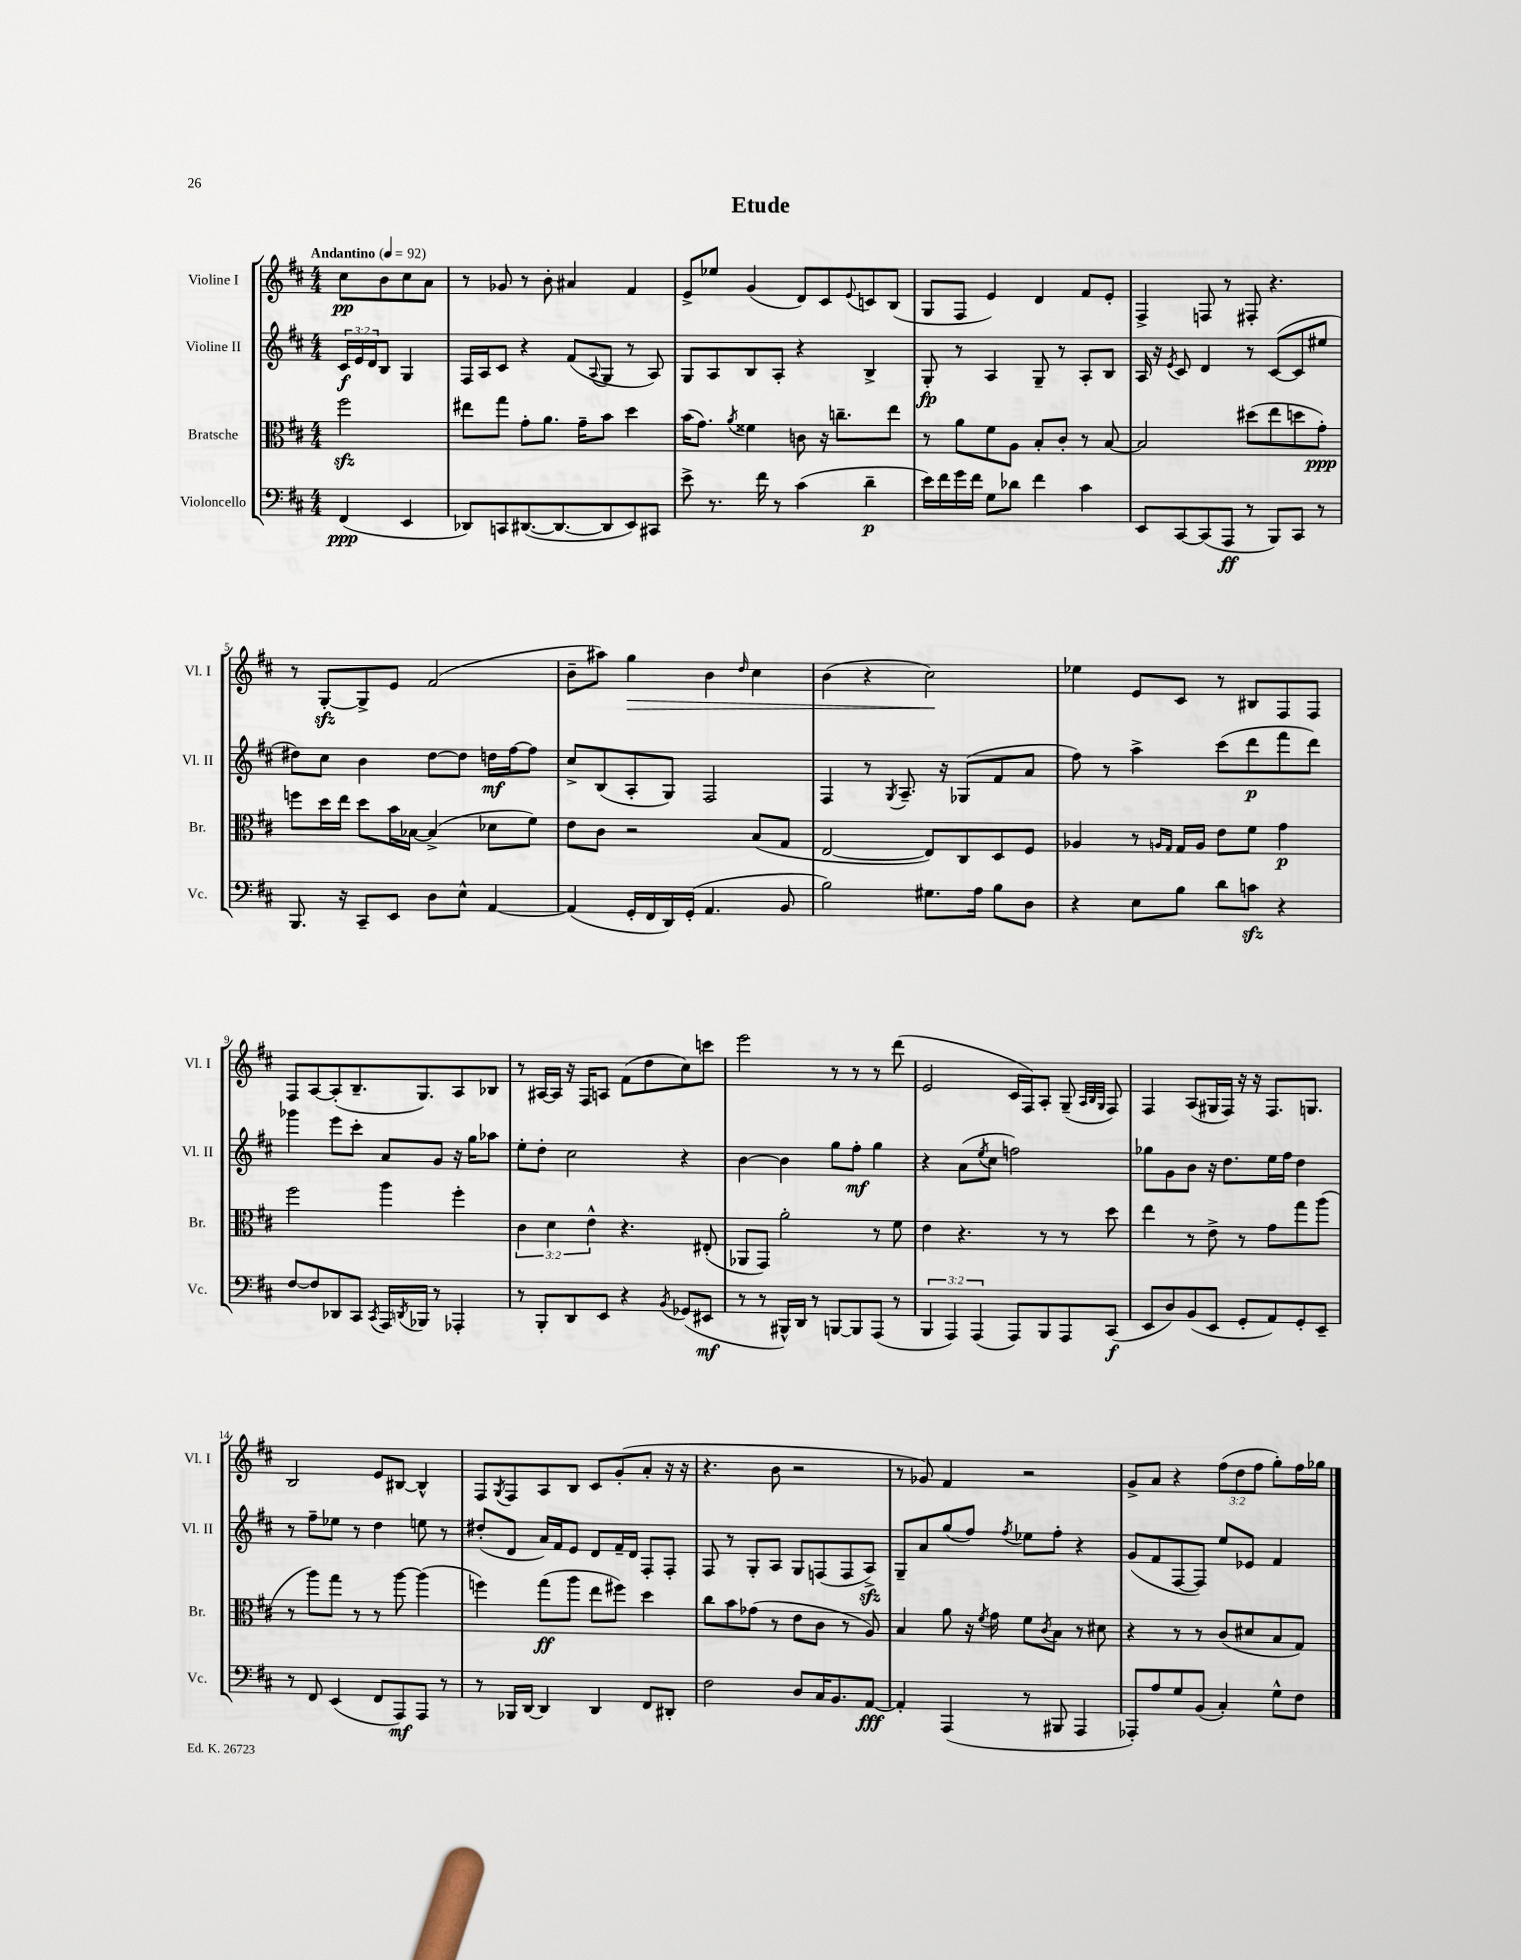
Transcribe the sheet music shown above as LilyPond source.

\header { title = "Etude" }
<<
\new StaffGroup <<
\new Staff = "s0" \with { instrumentName = "Violine I" shortInstrumentName = "Vl. I" } {
    \clef treble \key d \major \numericTimeSignature \time 4/4 \override Staff.TupletNumber.text = #tuplet-number::calc-fraction-text \partial 2 \tempo "Andantino" 4 = 92
    cis''8\pp b'8 cis''8 a'8 |
    r8 ges'8 r8 b'8-. ais'4 fis'4 |
    e'8-> ees''8 g'4( d'8) cis'8 \appoggiatura { e'8 } c'8 b8( |
    g8 fis8 e'4) d'4 fis'8 e'8-. |
    fis4-> f8 r8 fis8-. r4. |
    r8 g8~-.\sfz g8-> e'8 fis'2( |
    b'8-- ais''8) g''4\> b'4 \grace { d''16 } cis''4 |
    b'4( r4 cis''2\!) |
    ees''4 e'8 cis'8 r8 bis8 fis8 fis8 |
    fis8 a8~ a8-.( b8.-- g8.) a8 bes8 |
    r8 ais16~ ais16 r16 fis16 a8 fis'8( d''8 cis''8) c'''8 |
    e'''2 r8 r8 r8 d'''8( |
    e'2 cis'16 fis16) a8-. g8--( \grace { a32 b32 g32 } fis8) |
    fis4 a8( gis16 fis16) r16 r16 fis8. g8. |
    b2 e'8 bis8~ bis4-^ |
    fis8 \acciaccatura { g8 } fis8 a8 b8 cis'8 g'8-.( a'8-. r16 r16 |
    r4. b'8 r2 |
    r8 ges'8) fis'4 r2 |
    g'8-> a'8 r4 \tuplet 3/2 { fis''8( d''8 fis''8 } g''8-.) fis''16 ges''16 \bar "|." |
}
\new Staff = "s1" \with { instrumentName = "Violine II" shortInstrumentName = "Vl. II" } {
    \clef treble \key d \major \numericTimeSignature \time 4/4 \override Staff.TupletNumber.text = #tuplet-number::calc-fraction-text \partial 2
    \tuplet 3/2 { cis'16\f e'16 d'16 } b8 g4 |
    fis16 a16 cis'8 r4 fis'8( \appoggiatura { a8 } g8 r8 a8) |
    g8 a8 b8 a8-. r4 b4-> |
    g8-.\fp r8 a4 g8-- r8 a8-. b8 |
    a16 r16 \acciaccatura { e'8 } cis'8 d'4 r8 cis'8~( cis'8 eis''8 |
    dis''8) cis''8 b'4 dis''8~ dis''8 d''16\mf fis''16~ fis''8 |
    cis''8-> b8( a8-. g8) fis2 |
    fis4 r8 \acciaccatura { g8 } a8.-- r16 ges8( fis'8 a'8 |
    fis''8) r8 a''4-> cis'''8( d'''8\p fis'''8 d'''8) |
    ges'''4 e'''8 cis'''8-. a'8 g'8 r16 g''16 aes''8 |
    e''8-. d''8-. cis''2 r4 |
    b'4~ b'4 g''8 fis''8-.\mf g''4 |
    r4 a'8( \acciaccatura { e''8 } cis''8 f''2) |
    ges''8 g'8 b'8 r16 d''8. e''16 fis''16 d''4 |
    r8 fis''8-- ees''8 r8 d''4 e''8 r8 |
    dis''8-.( d'8 a'16) fis'16 e'8 d'8 fis'16-- d'16 fis8-. fis8-. |
    fis8 r8 g8-. a8 g8 f8( f8 a8->\sfz) |
    g8-- a'8 g''8( fis''8) \acciaccatura { fis''8 } ees''8 fis''8-. r4 |
    g'8( fis'8 fis8~ fis8) e''8 ees'8 fis'4 \bar "|." |
}
\new Staff = "s2" \with { instrumentName = "Bratsche" shortInstrumentName = "Br." } {
    \clef alto \key d \major \numericTimeSignature \time 4/4 \override Staff.TupletNumber.text = #tuplet-number::calc-fraction-text \partial 2
    fis''2\sfz |
    eis''8 g''8 g'8-. a'8. g'16-- b'8 d''4 |
    b'16( g'8.) \acciaccatura { a'8 } fisis'4 c'8 r16 c''8.-- e''8 |
    r8 a'8 fis'8 a8 b8-. cis'8-. r8 b8~ |
    b2 dis''8( e''8 d''8 g'8-.\ppp) |
    f''8 d''16 e''16 d''8 b'16 bes16~ bes4->( des'8 fis'8) |
    e'8 cis'8 r2 b8( g8 |
    e2~ e8) cis8 d8 fis8 |
    aes4 r8 \grace { a16 g16 } g16 a16 e'8 fis'8 g'4\p |
    fis''2 a''4 fis''4-. |
    \tuplet 3/2 { cis'4 d'4 e'4-^ } r4. eis8-.( |
    aes,8 g,8) a'2-. r8 fis'8 |
    e'4 r4. r8 r8 d''8 |
    e''4 r8 e'8-> r8 g'8 g''8 a''8( |
    r8 a''8) g''8 r8 r8 a''8~ a''4( |
    f''4) g''8\ff( a''8 e''8 fis''8) d''4 |
    cis''8 b'8 ges'8( r8 e'8 cis'8 r8 a8) |
    b4 a'8 r16 \acciaccatura { fis'8 } g'16 fis'8 \acciaccatura { cis'8 } b8 r8 dis'8 |
    r4 r8 r8 cis'8( dis'8 b8 g8) \bar "|." |
}
\new Staff = "s3" \with { instrumentName = "Violoncello" shortInstrumentName = "Vc." } {
    \clef bass \key d \major \numericTimeSignature \time 4/4 \override Staff.TupletNumber.text = #tuplet-number::calc-fraction-text \partial 2
    fis,4\ppp( e,4 |
    des,8) c,8 dis,8.~( dis,8.~ dis,8 e,8) cis,8 |
    e'8-> r8. fis'16 r8 cis'4( d'4--\p |
    e'16) fis'16 g'16 fis'16 g8 des'8 fis'4 cis'4 |
    e,8 cis,8~ cis,8( a,,8\ff r8 b,,8) cis,8 r8 |
    b,,8. r16 cis,8-- e,8 d8 e8-^ a,4~ |
    a,4( g,16-. fis,16 d,16) g,16-.( a,4. b,8 |
    b2) gis8. a16 b8 d8 |
    r4 e8 b8 d'8 c'8\sfz r4 |
    fis8~ fis8 des,8 cis,8 \acciaccatura { cis,8 } a,,16 \acciaccatura { d,8 } bes,,16 r8 aes,,4-. |
    r8 b,,8-. d,8 e,8 r4 \acciaccatura { b,8 } ges,8( eis,8\mf |
    r8 r8 bis,,16-^) d,16 r8 b,,8~ b,,8 a,,8( r8 |
    \tuplet 3/2 { b,,4 a,,4) a,,4( } a,,8) b,,8 a,,8 cis,8\f( |
    e,8 d8) b,8( e,8 g,8-. a,8) g,8-. e,8-- |
    r8 fis,8 e,4( fis,8 a,,8\mf) a,,8 r8 |
    r8 bes,,16 d,16~ d,4 d,4 fis,8 dis,8-. |
    fis2 d8 cis16 b,8. a,8~\fff |
    a,4-. a,,4( r8 bis,,8 a,,4 |
    aes,,8-.) a8 g8 b,8( cis4-.) g8-^ fis8 \bar "|." |
}
>>
>>
